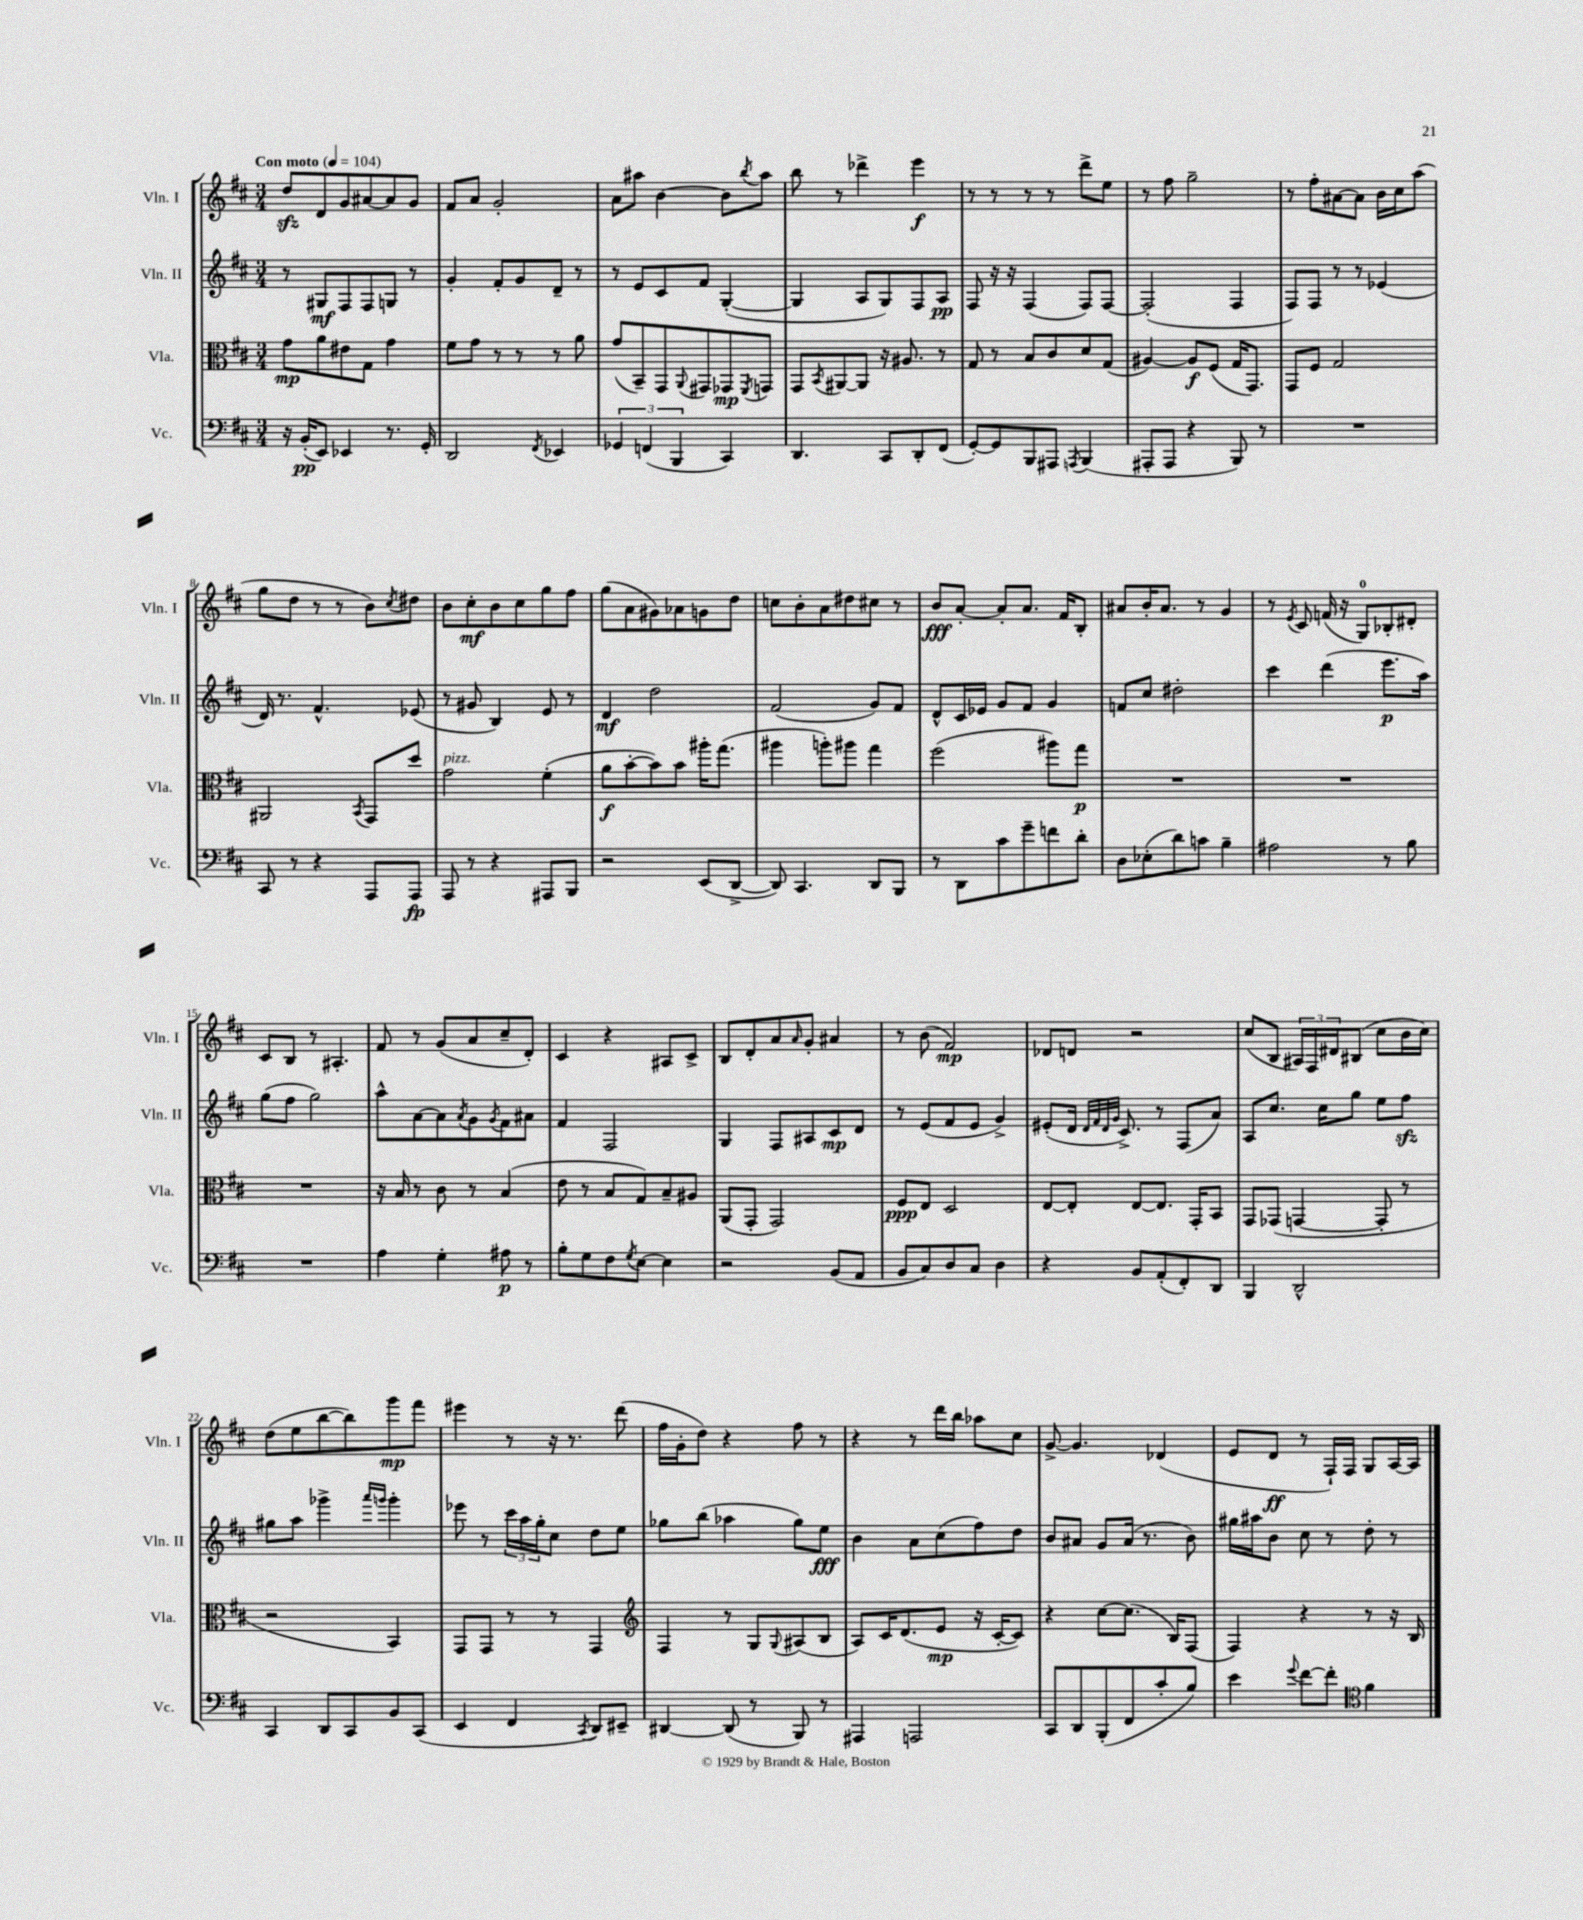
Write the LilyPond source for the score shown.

<<
\new StaffGroup <<
\new Staff = "s0" \with { instrumentName = "Vln. I" shortInstrumentName = "Vln. I" } {
    \clef treble \key d \major \numericTimeSignature \time 3/4 \tempo "Con moto" 4 = 104
    d''8\sfz d'8 g'8 ais'8~ ais'8 g'8 |
    fis'8 a'8 g'2-. |
    a'8 ais''8 b'4~ b'8 \acciaccatura { b''8 } ais''8 |
    b''8 r8 des'''4-> e'''4\f |
    r8 r8 r8 r8 d'''8-> e''8 |
    r8 fis''8 g''2-- |
    r8 fis''8-. ais'8~ ais'8 b'16 cis''16 a''8( |
    g''8 d''8 r8 r8 b'8) \acciaccatura { cis''8 } dis''8 |
    b'8 cis''8-.\mf b'8 cis''8 g''8 fis''8 |
    g''8( a'8 gis'8) aes'8 g'8 d''8 |
    c''8 b'8-. a'8 dis''8 cis''8 r8 |
    b'8\fff a'8~-. a'8-. a'8. fis'16 b8-. |
    ais'8 b'16-. ais'8. r8 g'4 |
    r8 \acciaccatura { e'8 } cis'8 f'16( r16 g8-0) bes8-. dis'8-. |
    cis'8 b8 r8 ais4.-. |
    fis'8 r8 g'8( a'8 cis''8-- d'8-.) |
    cis'4 r4 ais8 cis'8-> |
    b8 d'8-. a'8 \grace { a'16 } g'8-. ais'4 |
    r8 b'8( fis'2\mp) |
    des'8 d'8 r2 |
    cis''8( b8 \tuplet 3/2 { ais16) fis16 dis'16 } bis8( cis''8 b'16 cis''16) |
    d''8( e''8 b''8~ b''8) g'''8\mp fis'''8 |
    eis'''4 r8 r16 r8. d'''8( |
    fis''16 g'16-. d''8) r4 fis''8 r8 |
    r4 r8 d'''16 b''16 aes''8 cis''8 |
    g'8~-> g'4. des'4( |
    e'8 d'8\ff r8 fis16-!) fis16 g8 a16~ a16 \bar "|." |
}
\new Staff = "s1" \with { instrumentName = "Vln. II" shortInstrumentName = "Vln. II" } {
    \clef treble \key d \major \numericTimeSignature \time 3/4
    r8 gis8\mf fis8 fis8 g8 r8 |
    g'4-. fis'8-. g'8 d'8-- r8 |
    r8 e'8 cis'8 fis'8 g4~-.( |
    g4 a8 g8) fis8 a8\pp |
    fis8 r16 r16 fis4( fis8) fis8~ |
    fis2-.( fis4 |
    fis8) fis8 r8 r8 ees'4( |
    d'16) r8. fis'4.-^ ees'8( |
    r8 gis'8 b4) e'8 r8 |
    d'4\mf d''2 |
    fis'2( g'8) fis'8 |
    d'8-^ cis'16 ees'16 g'8 fis'8 g'4 |
    f'8 cis''8 dis''2-. |
    cis'''4 d'''4( e'''8.\p a''16) |
    g''8( fis''8 g''2) |
    a''8-^ a'8~ a'8 \acciaccatura { a'8 } g'8 \acciaccatura { g'8 } fis'8 ais'8 |
    fis'4 fis2 |
    g4 fis8 ais8 cis'8\mp d'8 |
    r8 e'8( fis'8 e'8 g'4->) |
    eis'8-.( d'16 \grace { d'32 fis'32 d'32 g'32 } cis'8.->) r8 fis8( a'8) |
    a8 cis''8. cis''16 g''8 e''8 fis''8\sfz |
    gis''8 a''8 ges'''4-> \grace { a'''16 g'''16 } g'''4-. |
    ees'''8 r8 \tuplet 3/2 { cis'''16 a''16 g''16-. } cis''8 d''8 e''8 |
    ges''8 b''8( aes''4 ges''8) e''8\fff |
    b'4 a'8 cis''8( fis''8) d''8 |
    b'8 ais'8 g'8 ais'16( r8. b'8) |
    gis''16 ais''16 b'8 cis''8 r8 d''8-. r8 \bar "|." |
}
\new Staff = "s2" \with { instrumentName = "Vla." shortInstrumentName = "Vla." } {
    \clef alto \key d \major \numericTimeSignature \time 3/4
    g'8\mp a'8 eis'8 g8 g'4 |
    fis'8 g'8 r8 r8 r8 a'8 |
    g'8( b,8--) g,8 \appoggiatura { a,8 } gis,8 ges,8\mp \acciaccatura { fis,8 } g,8 |
    g,8 \acciaccatura { b,8 } ais,8~ ais,8 r16 ais8. r8 |
    g8 r8 b8 cis'8 d'8 g8( |
    ais4~) ais8\f fis8( g16 g,8.) |
    g,8 fis8 g2 |
    ais,2 \acciaccatura { b,8 } g,8 d''8 |
    g'2^\markup { \italic "pizz." } fis'4-.( |
    a'8\f b'8~-. b'8) b'8 ais''16-. g''8.( |
    ais''4 a''8-.) ais''8 g''4 |
    fis''2( ais''8) g''8\p |
    R2. |
    R2. |
    R2. |
    r16 b16 r8 cis'8 r8 b4( |
    e'8 r8 b8 g8) b8-- ais8 |
    a,8( g,8-. g,2) |
    fis8\ppp e8 d2 |
    e8~ e8-. e8~ e8. g,16-. b,8 |
    g,8 ges,8( g,4~ g,8-. r8 |
    r2 b,4) |
    g,8 g,8 r8 r8 g,4 |
    \clef treble fis4 r8 g8 \appoggiatura { g8 } ais8( b8 |
    a8) cis'16 d'8.( e'8\mp r16 cis'16~-. cis'8) |
    r4 cis''8~ cis''8.( b16) fis8( |
    fis4) r4 r8 r16 b16 \bar "|." |
}
\new Staff = "s3" \with { instrumentName = "Vc." shortInstrumentName = "Vc." } {
    \clef bass \key d \major \numericTimeSignature \time 3/4
    r16 b,16-.\pp( e,8) ees,4 r8. g,16-. |
    d,2 \acciaccatura { fis,8 } ees,4 |
    \tuplet 3/2 { ges,4 f,4( b,,4 } cis,4) |
    d,4. cis,8 d,8-. fis,8( |
    g,8~-.) g,8 b,,8 ais,,8 \acciaccatura { a,,8 } b,,4( |
    ais,,8-. ais,,8 r4 b,,8) r8 |
    R2. |
    cis,8 r8 r4 a,,8 a,,8\fp |
    a,,8 r8 r4 ais,,8 b,,8 |
    r2 e,8( d,8~-> |
    d,8) cis,4. d,8 b,,8 |
    r8 d,8 cis'8 g'8-- f'8 d'8-. |
    d8 ees8-.( d'8) c'8 b4-- |
    ais2 r8 b8 |
    R2. |
    a4 g4-. ais8\p r8 |
    b8-. g8 fis8 \acciaccatura { g8 } e8~ e4 |
    r2 b,8( a,8 |
    b,8 cis8) d8 cis8 d4 |
    r4 b,8 a,8-.( fis,8-.) d,8 |
    b,,4 d,2-^ |
    cis,4 d,8 cis,8 b,8 cis,8( |
    e,4 fis,4 \acciaccatura { cis,8 } d,8) eis,8-- |
    dis,4~ dis,8( r8 b,,8) r8 |
    ais,,4 a,,2 |
    cis,8 d,8 b,,8-.( fis,8 cis'8-. b8) |
    e'4 \appoggiatura { g'8 } fis'8~ fis'8-. \clef tenor fis'4 \bar "|." |
}
>>
>>
